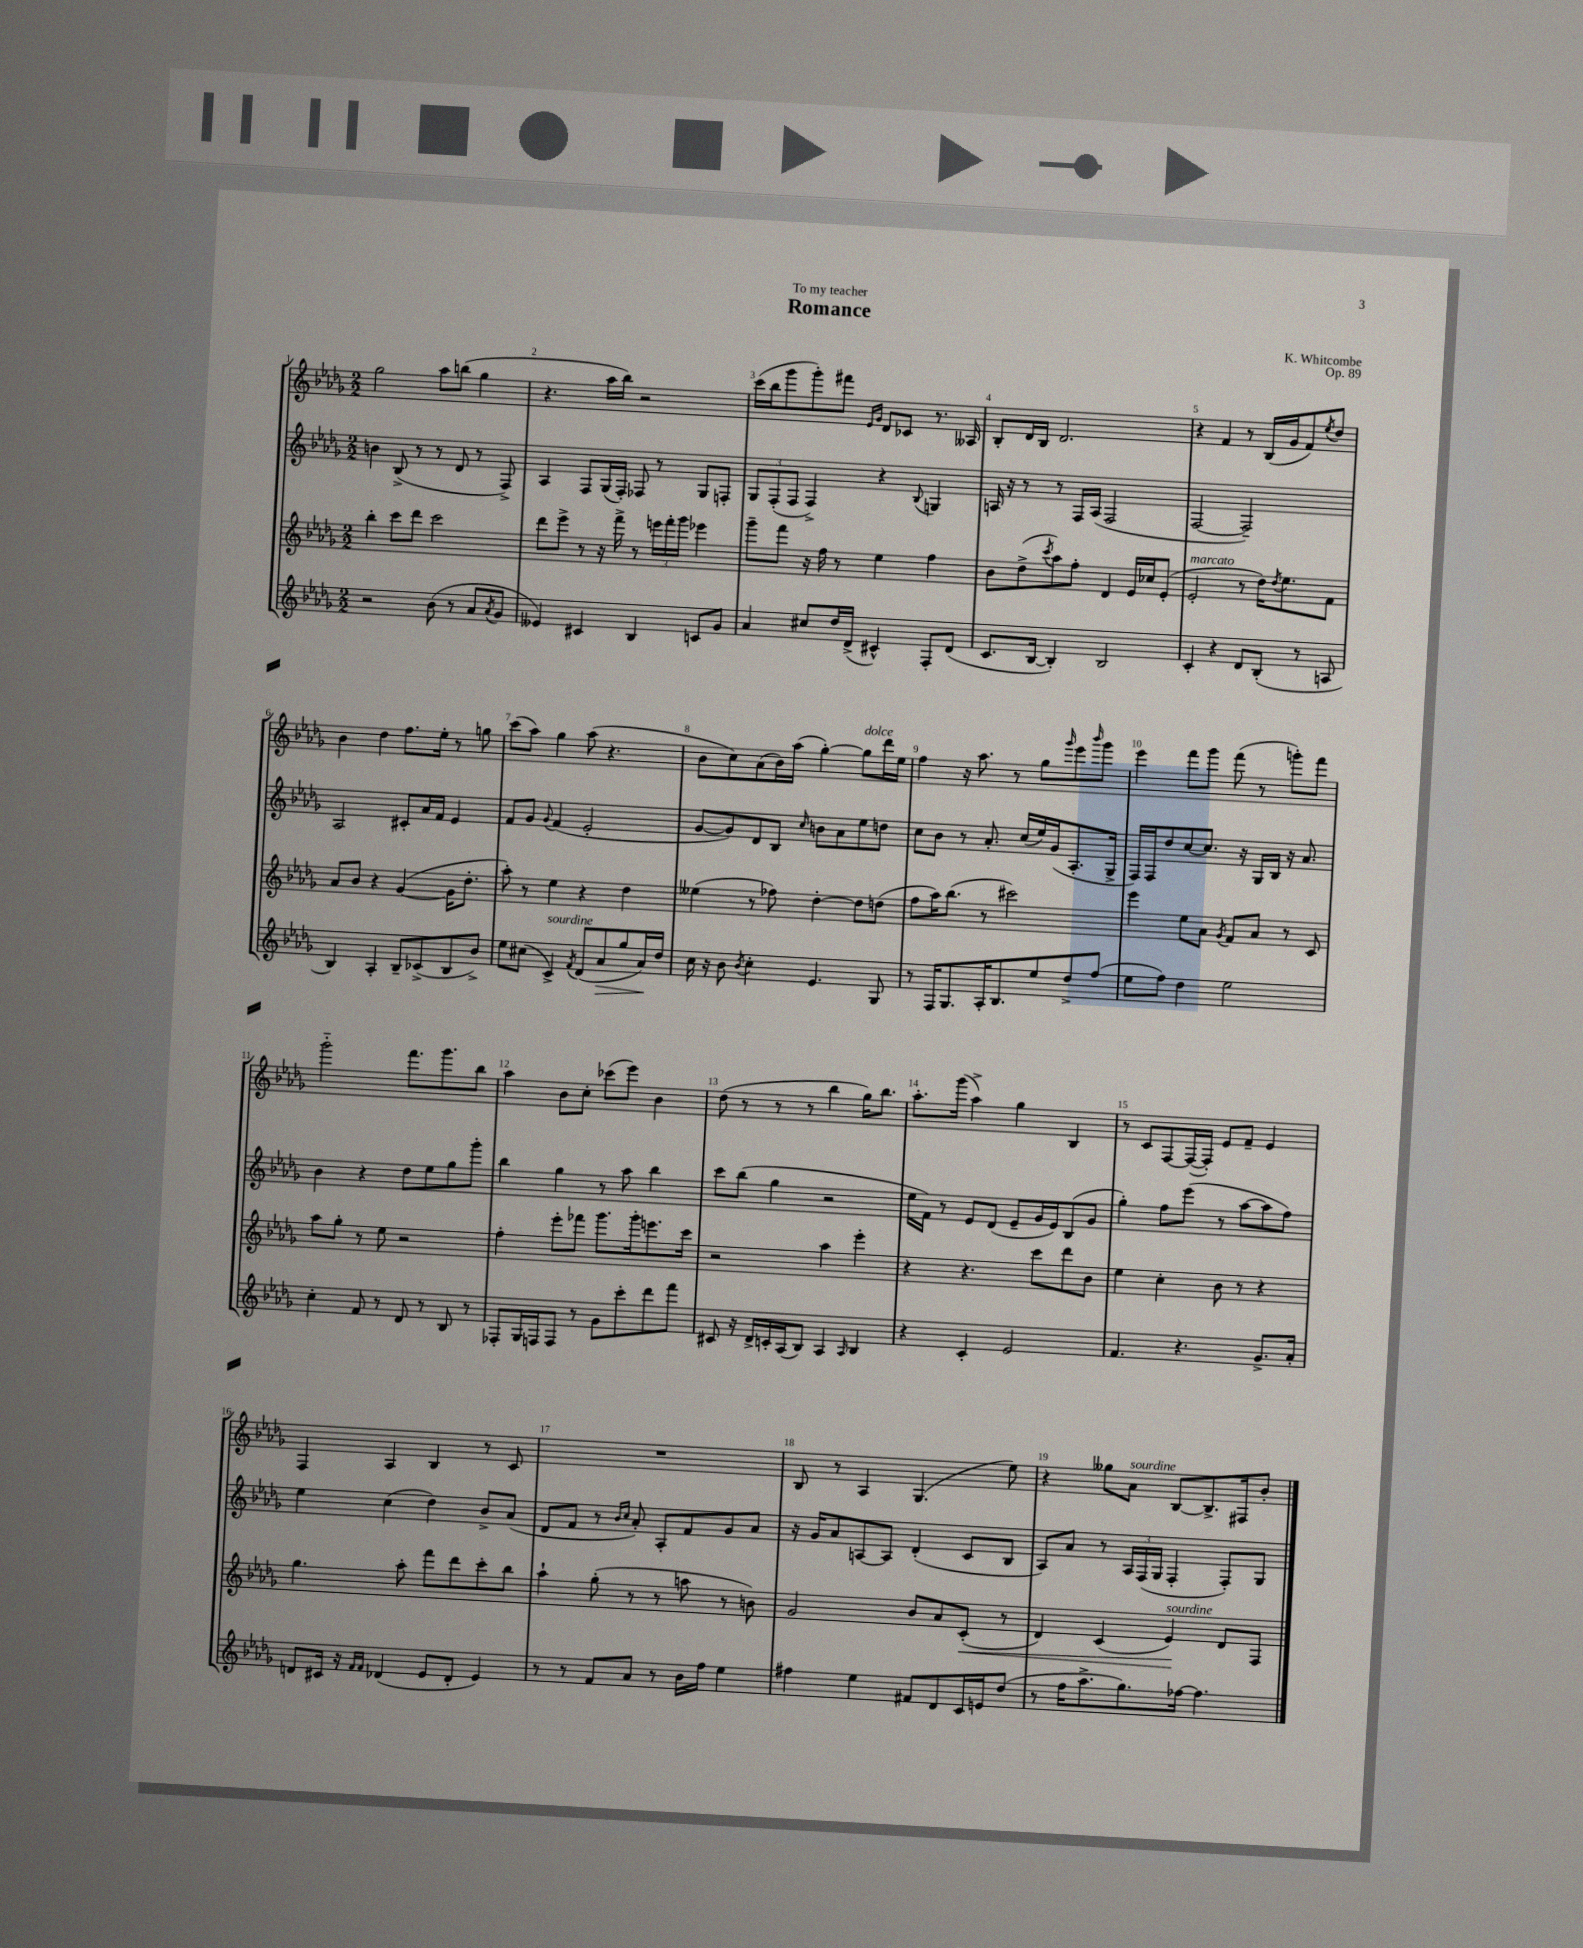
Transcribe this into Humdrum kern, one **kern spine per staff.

**kern	**kern	**kern	**kern
*staff4	*staff3	*staff2	*staff1
*clefG2	*clefG2	*clefG2	*clefG2
*k[b-e-a-d-g-]	*k[b-e-a-d-g-]	*k[b-e-a-d-g-]	*k[b-e-a-d-g-]
*M2/2	*M2/2	*M2/2	*M2/2
2r	4bb-'	4b	2gg-
.	8ccc	(8B-^	.
.	8ddd-	8r	.
(8b-	2ccc	8r	8aa-
8r	.	8d-	(8bb
8a-	.	8r	4gg-
8qa-	.	.	.
8g-	.	8F^)	.
=	=	=	=
4e--)	8ddd-	4A-	4.r
.	8eee-^	.	.
4c#	8r	8F	.
.	16r	(16G-	16aa-
.	16fff^	16F')	16bb-)
4B-	8r	8F-	2r
.	24eee	8r	.
.	24fff'	.	.
.	24ggg-	.	.
8c	4eee-	8G-	.
8g-	.	8F'	.
=	=	=	=
4a-	8ggg-~	12G-	(16ccc
.	.	.	16bb-
.	.	(12F'	.
.	8fff	.	8ggg-
.	.	12F	.
8cc#	16r	4F^)	8ggg-')
.	16ff	.	.
16dd-	8r	.	8fff#
(16d-^	.	.	.
.	.	.	16qqe-
.	.	.	16qqg-
4c#^^)	4ee-	4r	8d-
.	.	.	8c-
.	.	8qqB-	.
8F'	4ff	4G	8.r
(8d-	.	.	.
.	.	.	16A--
=	=	=	=
8.c	8b-	16A	8B-'
.	.	16r	.
.	(8dd-^	8r	16d-
[16B-	.	.	16B-
.	8qccc	.	.
4B-'])	8aa-)	8r	2.d-
.	8ff'	16F	.
.	.	(16A	.
2B-	4d-	2F	.
.	16e-	.	.
.	16cc-	.	.
.	(8e-'	.	.
=	=	=	=
4c'	2e-'	[2F	4r
4r	.	.	4f
8d-	8r	2F~])	8r
(8B-'	16dd-)	.	(16B-
.	8qdd-	.	.
.	8.ee-	.	16g-
8r	.	.	8f)
.	.	.	8qee-
8A	8f	.	8dd-
=	=	=	=
4B-)	8a-	2A-	4b-
.	8b-	.	.
4A-'	4r	.	4dd-
8B-~	([4g-	8c#'	8.ff
(8c-^	.	16a-	.
.	.	16f	16ee-'
8B-	16g-]	4e-	8r
.	8.dd-'	.	.
8b-^)	.	.	8gg
=	=	=	=
8ee-	8aa-')	8f	(8ccc
(8cc#	8r	8g-	8aa-)
.	.	8qqg-	.
4c^)	4ee-	(4f	4gg-
8qf	.	.	.
(8d-	4r	2e-'	(8aa-
8a-	.	.	4.r
8gg-	4dd-	.	.
16a-)	.	.	.
16dd-	.	.	.
=	=	=	=
16cc	(4ee--	[8g-	8b-
16r	.	.	.
8b-	.	8g-])	8cc)
8qb-	.	.	.
4cc'	8r	8d-	(8a-
.	8ff-)	8B-	16b-)
.	.	.	(16aa-
.	.	16qqcc	.
4.e-	[4dd-'	8b	[4gg-')
.	.	8a-	.
.	8dd-]	8ee-	8gg-]
8G-	(8dd	8dd	16ddd-
.	.	.	16ee-
=	=	=	=
8r	8ff	8cc	4ff
16F	16aa-)	8b-	.
8.G-	(8.bb-	.	.
.	.	8r	16r
.	.	.	8.aa-
16A-'	8r	8.a-'	.
8.B-	.	.	.
.	2ccc#)	.	8r
.	.	(16cc	.
8ee-	.	16ee-)	8gg-
.	.	(16g-	.
.	.	.	16qqggg-
8dd-^	.	8.A-'	8eee-
.	.	.	16qqbbb-
(8ff	.	.	8ggg-
.	.	16G-^	.
=	=	=	=
8ee-	4eee-	16F)	4eee-
.	.	16F	.
8ff)	.	8dd-	.
4dd-	8ee-	[8cc	8fff
.	8a-	8.cc]	8ggg-
.	8qg-	.	.
2ee-	8f	.	(8fff
.	.	16r	.
.	8a-	16G-	8r
.	.	16B-	.
.	8r	16r	8ggg')
.	.	8.a-	.
.	8c	.	8fff
=	=	=	=
4cc'	8aa-	4b-	2ggg-'~
.	8gg-'	.	.
8f	8r	4r	.
8r	8ee-	.	.
8d-	2r	8dd-	8.fff
8r	.	8ee-	.
.	.	.	8.ggg-
8B-	.	8gg-	.
8r	.	8ggg-'	8bb-
=	=	=	=
8F-'	4ff'	4bb-	4aa-
16G-	.	.	.
16F	.	.	.
8F	8eee-'	4gg-	8b-
8r	8fff-	.	8cc'
8g-	8.ggg-	8r	(8ccc-
8ccc'	.	8aa-	8eee-)
.	16ggg-'	.	.
8ddd-	8.eee	4bb-	4b-
8fff	.	.	.
.	16ccc	.	.
=	=	=	=
8c#	2r	8ccc	(8dd-
16r	.	(8bb-	8r
16d-^	.	.	.
16c'	.	4gg-	8r
(16A-	.	.	.
8B-)	.	.	8r
4A-	4aa-	2r	4bb-
16qqA-	.	.	.
4B-	4eee-'	.	16gg-)
.	.	.	8.bb-
=	=	=	=
4r	4r	16ee-	8.aa-'
.	.	16f)	.
.	.	8r	.
.	.	.	(16ggg-
4c'	4.r	8e-	4aa-^)
.	.	(8d-	.
2e-	.	8e-~	4gg-
.	8ccc	16g-	.
.	.	16e-)	.
.	8ddd-	(8B-	4B-
.	8b-	8g-	.
=	=	=	=
4.f	4ee-	4gg-')	8r
.	.	.	8c
.	4cc'	8ff	[8F
4.r	.	(8eee-	(16F_
.	.	.	16F'])
.	8b-	8r	8e-
.	8r	[8aa-	8f~
8.g-^	4r	8aa-]	4e-
.	.	8ff)	.
16a-'	.	.	.
=	=	=	=
8d	4.gg-	4ee-	4F
16c#	.	.	.
16r	.	.	.
16qqf	.	.	.
16qqf	.	.	.
(4d-	.	(4cc	4A-
.	8aa-'	.	.
8e-	8fff	4dd-)	4B-
8d-'	8ddd-	.	.
4e-)	8ccc'	8b-^	8r
.	8bb-	(8a-	8c
=	=	=	=
8r	4aa-`	8d-	1r
8r	.	8f	.
8f	(8gg-'	8r	.
.	.	16qqb-	.
.	.	16qqcc	.
8a-	8r	8a-')	.
8r	8r	8A-'	.
16b-	8aa	8f	.
16ff	.	.	.
4ee-	8r	8g-	.
.	8b)	8a-	.
=	=	=	=
4ff#	2g-	16r	8B-
.	.	16g-	.
.	.	8a-	8r
4ee-	.	[8A	4A-
.	.	8A]	.
8f#	8b-	(4d-'	(4.G-
8d-	8a-	.	.
16c	(8c'	8c	.
16e	.	.	.
(8dd-	8r	8B-	8ee-)
=	=	=	=
8r	4d-)	8A-)	4r
16ff	.	8a-	.
8.aa-^	.	.	.
.	(4c	8r	8gg--
8.gg-)	.	24A-	8a-
.	.	(24F	.
.	.	24G-	.
.	4e-)	4F'	[8B-
[16ff-	.	.	.
4.ff-]	.	.	8.B-^]
.	8d-	8F')	.
.	.	.	16F#
.	8F	8G-	8b-'
==	==	==	==
*-	*-	*-	*-
